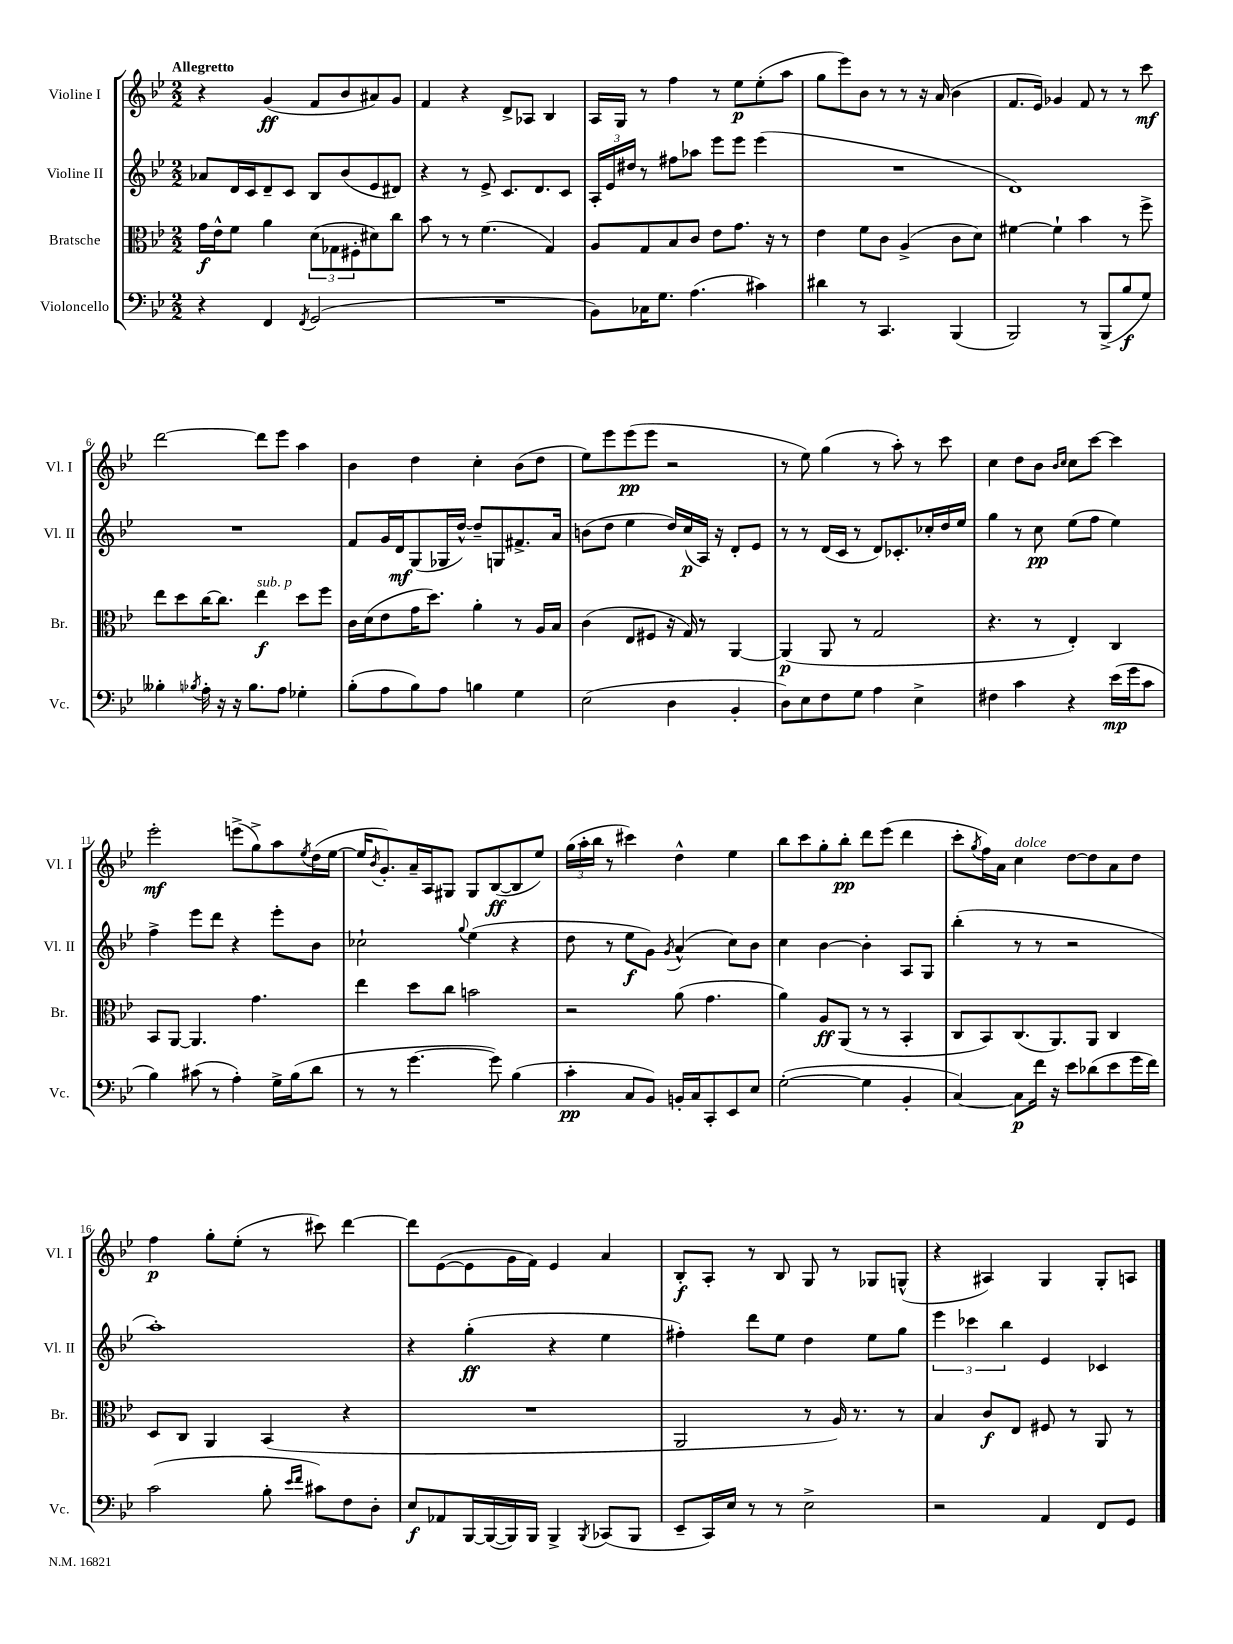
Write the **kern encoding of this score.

**kern	**kern	**kern	**kern
*staff4	*staff3	*staff2	*staff1
*clefF4	*clefC3	*clefG2	*clefG2
*k[b-e-]	*k[b-e-]	*k[b-e-]	*k[b-e-]
*M2/2	*M2/2	*M2/2	*M2/2
4r	16g\LL	8a-/L	4r
.	16e-^^\J	.	.
.	8f\J	16d/L	.
.	.	16c/J	.
4FF/	4a\	8d~/	(4g/
.	.	8c/J	.
8qFF/	.	.	.
(2GG/	(12d\L	8B-/L	8f/L
.	12G-\	.	.
.	.	(8b-/	8b-/
.	12F#'\	.	.
.	8d#\)	8e-/	8a#/)
.	8cc\J	8d#/J)	8g/J
=	=	=	=
1r	8b-\	4r	4f/
.	8r	.	.
.	8r	8r	4r
.	(4.f\	8e-^/	.
.	.	8.c/L	8d^/L
.	.	.	8A-/J
.	.	8.d/	.
.	4G/)	.	4B-/
.	.	8c/J	.
=	=	=	=
8BB-\L)	8A/L	24A'/LL	16A/LL
.	.	24e-/	.
.	.	.	16G/JJ
.	.	24dd#/JJ	.
16C-\K	8G/	8r	8r
8.G\J	.	.	.
.	8B-/	8ff#\L	4ff\
(4.A\	8c/J	8aa-\J	.
.	8e-\L	8eee-\L	8r
.	8.g\J	8eee-\J	8ee-\L
4c#\)	.	(4eee-\	(8ee-'\
.	16r	.	.
.	8r	.	8aa\J
=	=	=	=
4d#\	4e-\	1r	8gg\L
.	.	.	8eee-\)
8r	8f\L	.	8b-\J
4.CC/	8c\J	.	8r
.	(4A^/	.	8r
.	.	.	16r
.	.	.	(16a/
(4BBB-/	8c\L	.	4b-\
.	8d\J)	.	.
=	=	=	=
2BBB-/)	[4f#\	1d)	8.f/L
.	.	.	16e-/Jk)
.	4f#`\]	.	4g-/
8r	4b-\	.	8f/
(8BBB-^/L	.	.	8r
8B-/	8r	.	8r
8G/J)	8ff^\	.	8ccc\
=	=	=	=
4B--'\	8ee-\L	1r	[2ddd\
.	8dd\	.	.
8qB-/	.	.	.
16A'\	[16cc\K	.	.
16r	8.cc\]J	.	.
16r	.	.	.
8.B-\L	.	.	.
.	4ee-\	.	8ddd\]L
8A\J	.	.	8eee-\J
4G-'\	8dd\L	.	4aa\
.	8ff\J	.	.
=	=	=	=
(8B-'\L	16c\LL	8f/L	4b-\
.	(16d\J	.	.
8A\	8e-\	16g/L	.
.	.	16d/J	.
8B-\)	16g\K	(8G/	4dd\
.	8.dd\J)	.	.
8A\J	.	16G-/L	.
.	.	[16dd^^/JJ)	.
4B\	4a'\	8dd~/]L	4cc'\
.	.	8G/	.
4G\	8r	8.f#^/	(8b-\L
.	16A/LL	.	8dd\J
.	16B-/JJ	16a/Jk	.
=	=	=	=
(2E-\	(4c\	(8b\L	8ee-\L)
.	.	8dd\J	8eee-\
.	8E-/L	4ee-\	(8eee-\
.	8F#/J	.	8eee-\J
4D\	16r	16dd/LL)	2r
.	16G/)	(16cc/	.
.	8r	16A/JJ)	.
.	.	16r	.
4BB-'/	[4AA/	8d'/L	.
.	.	8e-/J	.
=	=	=	=
8D\L)	(4AA/]	8r	8r
8E-\	.	8r	8ee-\)
8F\	8AA/	(16d/LL	(4gg\
.	.	16c/JJ	.
8G\J	8r	8r	.
4A\	2G/	8d/L)	8r
.	.	8.c-'/	8aa'\)
4E-^\	.	.	8r
.	.	16cc-'/L	.
.	.	16dd/	8ccc\
.	.	16ee-/JJ	.
=	=	=	=
4F#\	4.r	4gg\	4cc\
4c\	.	8r	8dd\L
.	8r	8cc\	8b-\J
.	.	.	16qqb-/LL
.	.	.	16qqcc/JJ
4r	4E-'/)	(8ee-\L	8cc\L
.	.	8ff\J	[8ccc\J
(16e-\LL	4C/	4ee-\)	4ccc\]
16g\J	.	.	.
8c\J	.	.	.
=	=	=	=
4B-\)	8BB-/L	4ff^\	2eee-'\
.	[8AA/J	.	.
(8c#\	4.AA/]	8eee-\L	.
8r	.	8ddd\J	.
4A'\)	.	4r	(8eee^\L
.	4.g\	.	8gg^\)
16G^\LL	.	8eee-'\L	8aa\
(16B-\J	.	.	.
.	.	.	8qee-/
8d\J	.	8b-\J	(16dd\L
.	.	.	[16ee-\JJ
=	=	=	=
8r	4ee-\	2cc-`\	16ee-/]LK
.	.	.	8qb-/
.	.	.	8.g'/)
8r	.	.	.
[4.g\	8dd\L	.	16a~/L
.	.	.	16A/J
.	8cc\J	.	8G#/J
.	.	8qqgg/	.
.	2b\	(4ee-\	8G#/L
8g\])	.	.	([8B-/
(4B-\	.	4r	8B-/]
.	.	.	8ee-/J)
=	=	=	=
4c'\	2r	8dd\	(24gg\LL
.	.	.	24aa'\
.	.	.	24bb-\JJ
.	.	8r	8r
8C/L	.	8ee-\L	4ccc#\)
8BB-/J)	.	8g\J)	.
.	.	8qg/	.
16BB'/LL	(8a\	(4a^^/	4dd^^\
16C/J	.	.	.
8CC'/	4.g\	.	.
8EE-/	.	8cc\L)	4ee-\
8E-/J	.	8b-\J	.
=	=	=	=
([2G'\	4a\)	4cc\	8bb-\L
.	.	.	8ccc\
.	8A/L	[4b-\	8gg'\
.	(8AA/J	.	8bb-'\J
4G\]	8r	4b-'\]	8ddd\L
.	8r	.	(8eee-\J
4BB-'/	4BB-'/	8A/L	4ddd\
.	.	8G/J	.
=	=	=	=
[4C/)	8C/L	(4bb-'\	8ccc'\L
.	.	.	8qgg/
.	8BB-/)	.	16ff\L)
.	.	.	16a\JJ
8C\]L	(8.C/	8r	4cc\
16f\Jk	.	8r	.
16r	8.AA/)	.	.
8e-\L	.	2r	[8dd\L
(8d-\	8AA/J	.	8dd\]
8e-\	4C/	.	8a\
16g\L	.	.	8dd\J
16f\JJ)	.	.	.
=	=	=	=
(2c\	8D/L	1aa')	4ff\
.	8C/J	.	.
.	4AA/	.	8gg'\L
.	.	.	(8ee-'\J
8B-'\	(4BB-/	.	8r
16qqe-/LL	.	.	.
16qqf/JJ	.	.	.
8c#\L)	.	.	8ccc#\)
8F\	4r	.	[4ddd\
8D'\J	.	.	.
=	=	=	=
8E-/L	1r	4r	8ddd\]L
8AA-/	.	.	([8e-\
[16BBB-/L	.	(4gg'\	8e-\]
(16BBB-/_	.	.	.
16BBB-/])	.	.	16g\L
16BBB-/JJ	.	.	16f\JJ)
4BBB-^/	.	4r	4e-/
8qBBB-/	.	.	.
(8CC-/L	.	4ee-\	4a/
8BBB-/J	.	.	.
=	=	=	=
8EE-~/L	2AA/	4ff#'\)	8B-'/L
16CC/L)	.	.	8A'/J
16E-/JJ	.	.	.
8r	.	8ddd\L	8r
8r	.	8ee-\J	8B-/
2E-^\	8r	4dd\	8G/
.	16A/)	.	8r
.	8.r	.	.
.	.	8ee-\L	8G-/L
.	8r	8gg\J	(8G^^/J
=	=	=	=
2r	4B-/	6eee-\	4r
.	.	6ccc-\	.
.	8c/L	.	4A#/)
.	.	6bb-\	.
.	8E-/J	.	.
4AA/	8F#/	4e-/	4G/
.	8r	.	.
8FF/L	8AA/	4c-/	8G'/L
8GG/J	8r	.	8A/J
==	==	==	==
*-	*-	*-	*-
